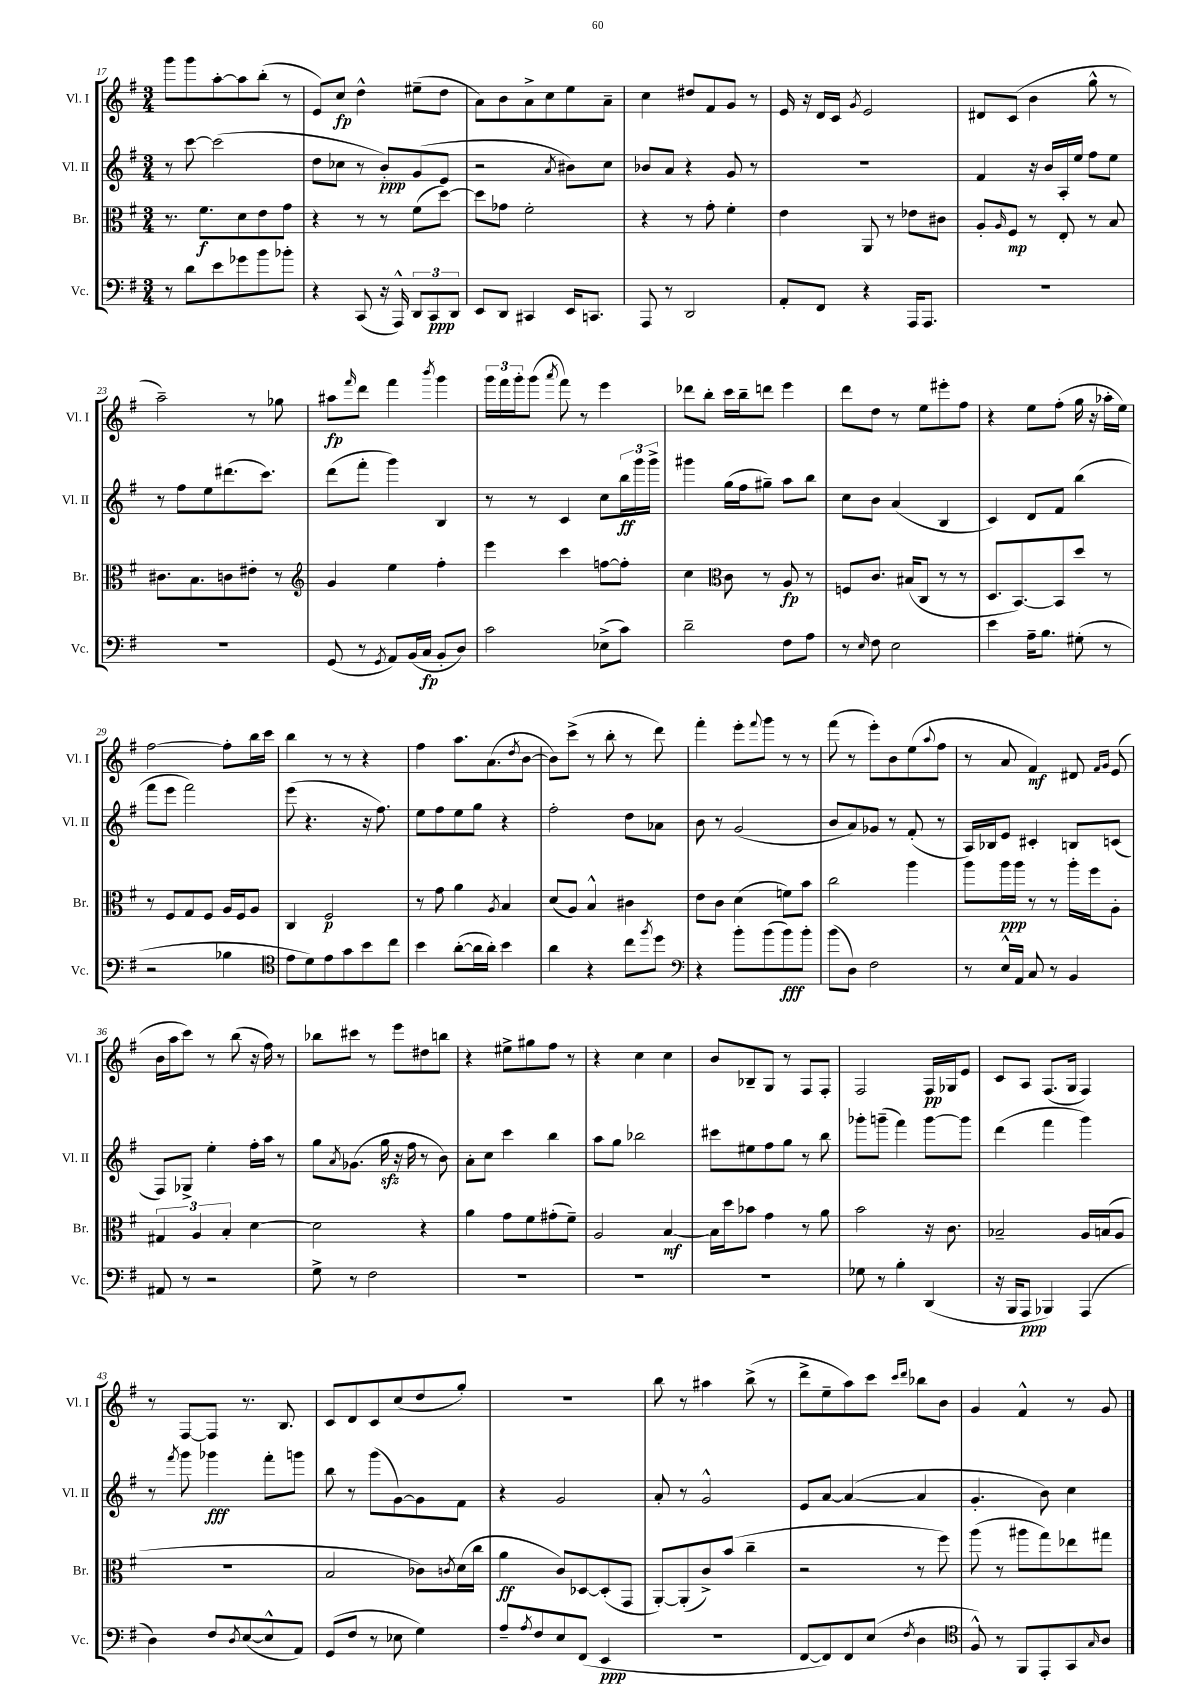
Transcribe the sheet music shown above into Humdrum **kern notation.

**kern	**kern	**kern	**kern
*staff4	*staff3	*staff2	*staff1
*clefF4	*clefC3	*clefG2	*clefG2
*k[f#]	*k[f#]	*k[f#]	*k[f#]
*M3/4	*M3/4	*M3/4	*M3/4
8r	8.r	8r	8ggg
8d	.	[8ccc	8ggg
.	8.f#	.	.
8e	.	(2ccc]	[8aa'
8g-	8d	.	8aa]
8b	8e	.	(8bb'
8b-'	8g	.	8r
=	=	=	=
4r	4r	8dd	8e)
.	.	8cc-	8cc
(8CC	8r	8r	4dd^^
16r	8r	8b')	.
16AAA^^)	.	.	.
12DD	(8f#	(8g	(8ee#~
12CC	.	.	.
.	[8dd)	8e	8dd
12DD	.	.	.
=	=	=	=
8EE	8dd]	2r	8a)
8DD	8g-	.	8b
4CC#	2f#'	.	8a^
.	.	.	8cc
.	.	8qa	.
16EE	.	8b#)	8ee
8.CC	.	.	.
.	.	8cc	8a~
=	=	=	=
8AAA	4r	8b-	4cc
8r	.	8a	.
2DD	8r	4r	8dd#
.	8g'	.	8f#
.	4f#'	8g	8g
.	.	8r	8r
=	=	=	=
8AA'	4e	2.r	16e
.	.	.	16r
8FF#	.	.	16d
.	.	.	16c
.	.	.	8qg
4r	8AA	.	2e
.	8r	.	.
16AAA	8e-	.	.
8.AAA	.	.	.
.	8c#	.	.
=	=	=	=
2.r	8A'	4f#	8d#
.	16qqA	.	.
.	8F#	.	(8c
.	8r	16r	4b
.	.	16b	.
.	8E'	16A'	.
.	.	16ee	.
.	8r	8ff#	8gg^^
.	8B	8ee	8r
=	=	=	=
2.r	8.c#	8r	2aa~)
.	.	8ff#	.
.	8.B	.	.
.	.	8ee	.
.	8c	(8.ddd#	.
.	8e#'	.	8r
.	.	8.ccc)	.
.	8r	.	8gg-
=	=	=	=
*	*clefG2	*	*
(8GG	4g	(8ddd	8aa#
.	.	.	16qqfff#
8r	.	8fff#'	8ddd
8qGG	.	.	.
8AA)	4ee	4ggg)	4fff#
(16BB	.	.	.
16C	.	.	.
.	.	.	8qbbb
8BB'	4ff#'	4B	4ggg
8D)	.	.	.
=	=	=	=
2c	4eee	8r	24ggg
.	.	.	24fff#
.	.	.	24ggg'
.	.	8r	(8ggg
.	.	.	8qaaa
.	4ccc	4c	8fff#)
.	.	.	8r
(8E-^	[8ff	8cc	4eee
8c)	8ff']	24bb	.
.	.	24ggg	.
.	.	24ggg^	.
=	=	=	=
2d~	4cc	4ggg#	8ddd-
.	.	.	8bb'
*	*clefC3	*	*
.	8c	(16gg	16ccc
.	.	16ff#	16bb~
.	8r	8gg#~)	8ddd
8F#	8A	8aa	4eee
8A	8r	8bb	.
=	=	=	=
8r	8F	8cc	8ddd
16qqE	.	.	.
8F#	8.c	8b	8dd
2E	.	(4a	8r
.	(16B#	.	.
.	8C	.	8ee
.	8r	4B	8eee#'
.	8r	.	8ff#
=	=	=	=
4e	8.D	4c)	4r
.	[8.BB)	.	.
16A~	.	8d	8ee
8.B	.	.	.
.	8BB]	8f#	(8ff#'
(8G#'	8dd	(4bb	16gg
.	.	.	16r
8r	8r	.	16aa-'
.	.	.	16ee)
=	=	=	=
2r	8r	8fff#	[2ff#
.	8F#	8eee	.
.	8G	2fff#)	.
.	8F#	.	.
4B-	16A	.	8ff#']
.	16F#	.	.
.	8A	.	16bb
.	.	.	16ccc
=	=	=	=
*clefC4	*	*	*
8e	4C	(8eee	4bb
8d)	.	4.r	.
8e	2F#	.	8r
8g	.	.	8r
8b	.	16r	4r
.	.	8.ff#)	.
8cc	.	.	.
=	=	=	=
4b	8r	8ee	4ff#
.	8g	8ff#	.
([8a'	4a	8ee	8.aa
16a]	.	8gg	.
16a')	.	.	(8.a
.	8qA	.	.
4b	4B	4r	.
.	.	.	8qdd
.	.	.	[8b
=	=	=	=
4a	(8d	2ff#'	8b])
.	8A)	.	(8ccc^
4r	4B^^	.	8r
.	.	.	8bb'
8cc	4c#	8dd	8r
8qff#	.	.	.
8dd	.	8a-	8ddd)
=	=	=	=
*clefF4	*	*	*
4r	8e	8b	4fff#'
.	8c	8r	.
8b'	(4d	(2g	8eee'
.	.	.	8qqfff#
(8b	.	.	8ggg
8b)	8f)	.	8r
8b'	8b	.	8r
=	=	=	=
(8b	2cc	8b	(8fff#
8D)	.	8a)	8r
2F#	.	8g-	8eee')
.	.	8r	8b
.	4aa	(8f#'	(8ee
.	.	.	8qqaa
.	.	8r	8ff#
=	=	=	=
8r	8aa	16A)	8r
.	.	16B-	.
16E^^	16aa	8e	8a
16AA	16aa	.	.
8C	8r	4c#'	4f#)
8r	8r	.	.
4BB	16aa'	8B	8d#
.	16ff#	.	.
.	.	.	16qqf#
.	.	.	16qqg
.	8A'	(8c	(8e
=	=	=	=
8AA#	6G#	8F#)	16b
.	.	.	16aa
8r	.	8G-^	8ccc)
.	6A	.	.
2r	.	4ee'	8r
.	6B'	.	.
.	.	.	(8bb
.	[4d	16ff#'	16r
.	.	16aa	16ff#)
.	.	8r	8r
=	=	=	=
8G^	2d]	8gg	8bb-
.	.	8qa	.
8r	.	(8.g-	8ccc#
2F#	.	.	8r
.	.	16gg	.
.	.	16r	8eee
.	.	16ff#	.
.	4r	8r	8dd#
.	.	8b)	8bb
=	=	=	=
2.r	4a	8a'	4r
.	.	8cc	.
.	8g	4ccc	8ee#^
.	8f#	.	8gg#
.	(8g#'	4bb	8ff#
.	8f#~)	.	8r
=	=	=	=
2.r	2A	8aa	4r
.	.	8gg	.
.	.	2bb-	4cc
.	[4B	.	4cc
=	=	=	=
2.r	16B]	8ccc#	8b
.	16dd	.	.
.	8b-	8ee#	8B-~
.	4g	8ff#	8G
.	.	8gg	8r
.	8r	8r	8F#
.	8a	8bb	8F#'
=	=	=	=
8G-	2b	8ggg-'	2F#
8r	.	(8ggg~	.
4B'	.	4fff#)	.
(4DD	16r	[8ggg	16F#
.	8.c	.	16G-
.	.	8ggg]	8e
=	=	=	=
16r	2B-~	(4ddd	8c
16BBB	.	.	.
8AAA	.	.	8A
4BBB-)	.	4fff#	(8.F#
.	.	.	16G
(4AAA	16A	4ggg)	4F#)
.	(16B	.	.
.	8A	.	.
=	=	=	=
4D)	2.r	8r	8r
.	.	8qfff#	.
.	.	8ggg	[8F#
8F#	.	4ggg-	8F#]
8qD	.	.	.
([8E	.	.	8.r
8E^^]	.	8fff#'	.
.	.	.	8.B
8AA)	.	8ggg	.
=	=	=	=
(8GG	2B	8bb	8c
8F#	.	8r	8d
8r	.	(8ggg	8c
8E-	.	[8g)	(8cc
4G)	8c-)	8g]	8dd
.	8qc	.	.
.	(16d	8f#	8gg')
.	16cc	.	.
=	=	=	=
8A~	4a	4r	2.r
8qA	.	.	.
8F#	.	.	.
8E	8c)	2g	.
(8FF#	[8D-	.	.
4EE	(8D-']	.	.
.	8GG	.	.
=	=	=	=
2.r	[8AA')	8a'	8bb
.	(8AA']	8r	8r
.	8c^)	2g^^	4aa#
.	(8b	.	.
.	4cc~	.	(8bb^
.	.	.	8r
=	=	=	=
[8FF#	2r	8e	8ddd^
8FF#])	.	[8a	8ee~
8FF#	.	(4a_	8aa)
(8E	.	.	8ccc
.	.	.	16qqccc
8qF#	.	.	16qqddd
4D	8r	4a]	8bb-
.	8ff#)	.	8b
=	=	=	=
*clefC4	*	*	*
8F#^^)	(8aa	4.g'	4g
8r	8r	.	.
8FF#	8aa#	.	4f#^^
8EE'	8gg)	8b)	.
8GG	8ee-	4cc	8r
16qqG	.	.	.
8A	8gg#	.	8g
==	==	==	==
*-	*-	*-	*-
